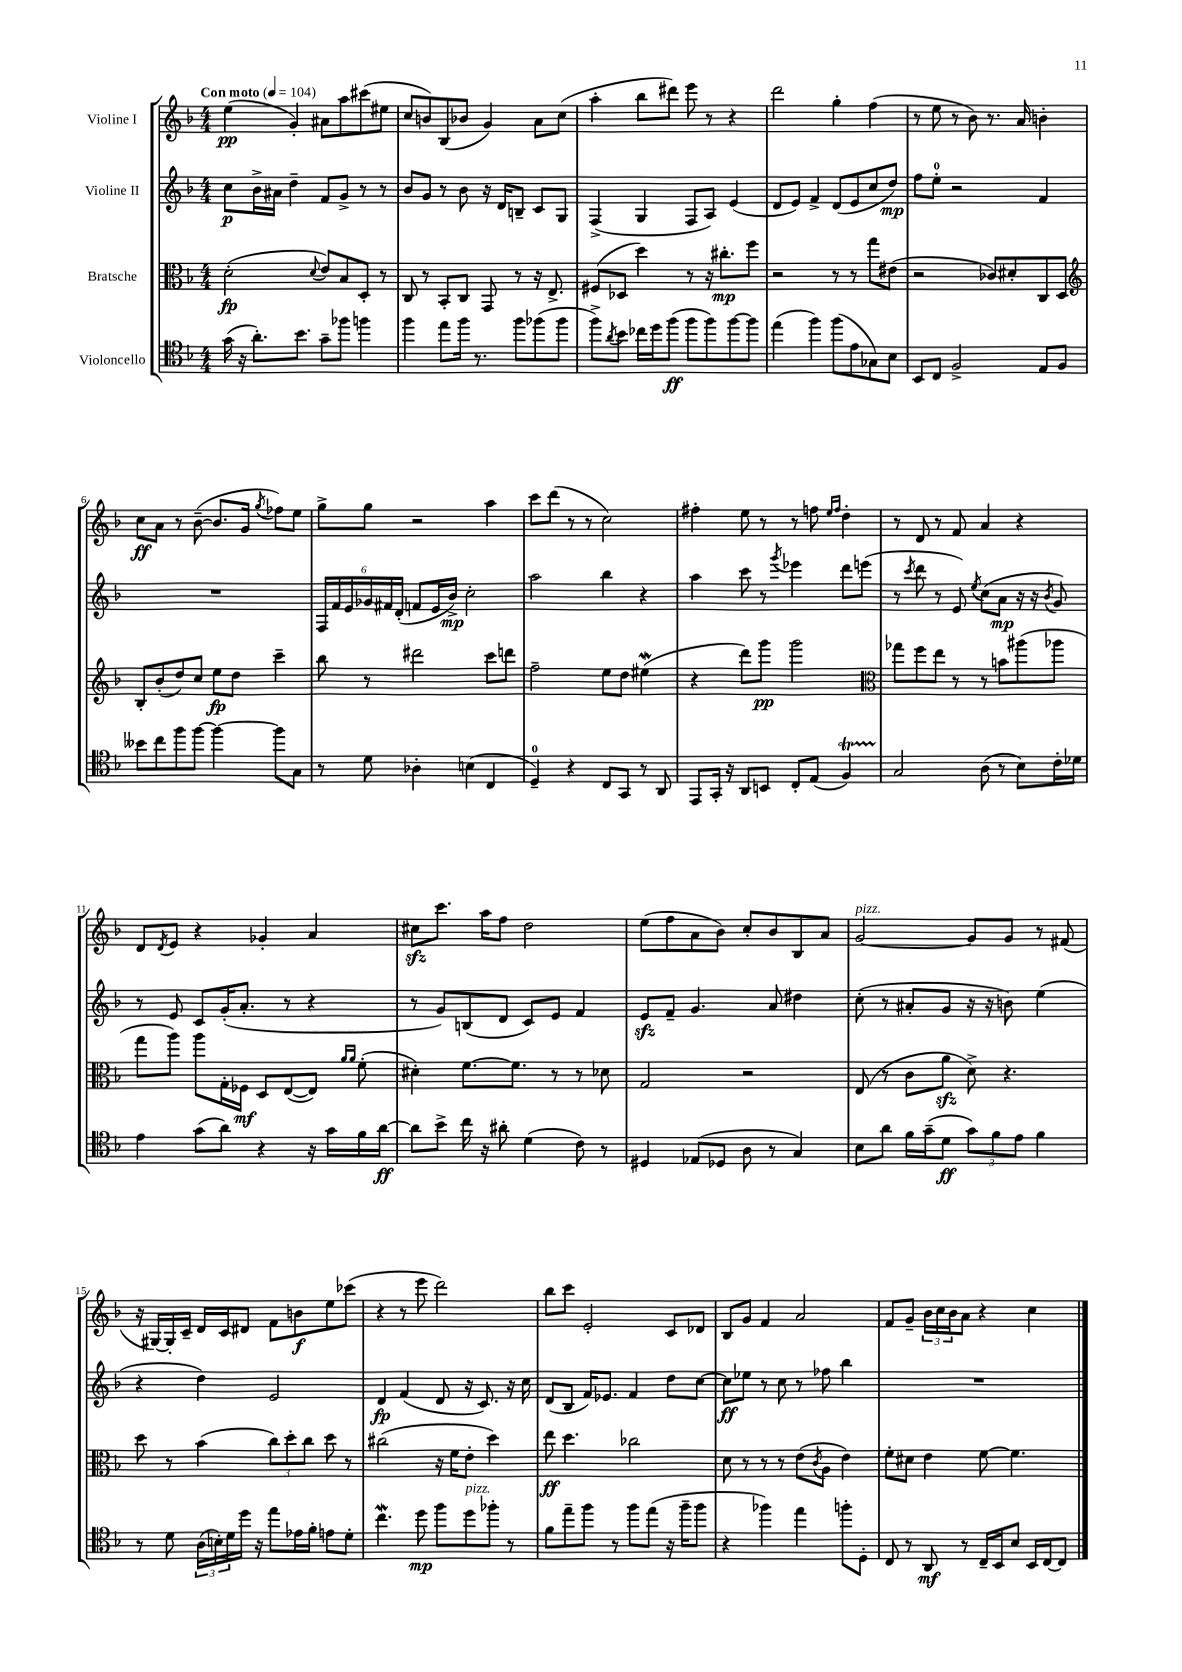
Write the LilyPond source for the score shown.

<<
\new StaffGroup <<
\new Staff = "s0" \with { instrumentName = "Violine I" } {
    \clef treble \key f \major \numericTimeSignature \time 4/4 \tempo "Con moto" 4 = 104
    e''4\pp( g'4-.) ais'8 a''8 cis'''8( eis''8 |
    c''8 b'8) bes8( bes'8 g'4) a'8 c''8( |
    a''4-. bes''8 dis'''8) e'''8 r8 r4 |
    d'''2 g''4-. f''4( |
    r8 e''8 r8 bes'8) r8. a'16 b'4-. |
    c''8\ff a'8 r8 bes'8~--( bes'8. g'16 \acciaccatura { g''8 } fes''8) e''8 |
    g''8-> g''8 r2 a''4 |
    c'''8 d'''8( r8 r8 c''2) |
    fis''4-. e''8 r8 r8 f''8 \grace { e''16 f''16 } d''4-. |
    r8 d'8 r8 f'8 a'4 r4 |
    d'8 \acciaccatura { d'8 } e'8 r4 ges'4-. a'4 |
    cis''8\sfz c'''8. a''16 f''8 d''2 |
    e''8( f''8 a'8 bes'8) c''8-. bes'8 bes8 a'8 |
    g'2~^\markup { \italic "pizz." } g'8 g'8 r8 fis'8( |
    r16 gis16~) gis16-. c'16-- d'16 c'16 dis'8 f'8 b'8\f e''8 ces'''8( |
    r4 r8 e'''8 d'''2) |
    bes''8 c'''8 e'2-. c'8 des'8 |
    bes8 g'8 f'4 a'2 |
    f'8 g'8-- \tuplet 3/2 { bes'16 c''16 bes'16 } a'8 r4 c''4 \bar "|." |
}
\new Staff = "s1" \with { instrumentName = "Violine II" } {
    \clef treble \key f \major \numericTimeSignature \time 4/4
    c''8\p bes'16-> ais'16 d''4-- f'8 g'8-> r8 r8 |
    bes'8 g'8 r8 bes'8 r16 d'16 b8-- c'8 g8 |
    f4->( g4 f8 a8) e'4( |
    d'8 e'8) f'4-> d'8( e'8 c''8 d''8\mp) |
    f''8 e''8-0-. r2 f'4 |
    R1 |
    \tuplet 6/4 { f16 f'16 e'16 ges'16 fis'16 d'16-.( } f'8 e'16 bes'16->\mp) c''2-. |
    a''2 bes''4 r4 |
    a''4 c'''8 r8 \acciaccatura { g'''8 } ees'''4 d'''8 e'''8( |
    r8 \acciaccatura { c'''8 } d'''8 r8 e'8) \acciaccatura { e''8 } c''8( a'8\mp r16 r16 \acciaccatura { bes'8 } g'8) |
    r8 e'8 c'8 g'16-.( a'8.-. r8 r4 |
    r8 g'8) b8( d'8 c'8) e'8 f'4 |
    e'8\sfz f'8-- g'4. a'8 dis''4 |
    c''8-.( r8 ais'8-. g'8 r16 r16 b'8) e''4( |
    r4 d''4) e'2 |
    d'4\fp f'4( d'8 r16 c'8.) r16 c''16 |
    d'8( bes8 f'16) ees'8. f'4 d''8 c''8~ |
    c''8\ff ees''8 r8 c''8 r8 fes''8 bes''4 |
    R1 \bar "|." |
}
\new Staff = "s2" \with { instrumentName = "Bratsche" } {
    \clef alto \key f \major \numericTimeSignature \time 4/4
    d'2-.\fp( \appoggiatura { d'8 } e'8) bes8 d8-. r8 |
    c8 r8 bes,8-. c8 g,8 r8 r16 e8.-> |
    fis8( des8 d''4) r8 r16 cis''8.-.\mp f''8 |
    r2 r8 r8 g''8 eis'8( |
    r2 ces'8) dis'8-. c8 d8 |
    \clef treble bes8-. bes'8-.( d''8) c''8 e''8\fp d''8 c'''4-- |
    bes''8 r8 dis'''2 c'''8 d'''8 |
    f''2-- e''8 d''8 eis''4\mordent( |
    r4 d'''8) g'''8\pp g'''2 |
    \clef alto ges''8 f''8 e''8 r8 r8 b'8 ais''8( aes''8 |
    g''8 a''8) a''8 g16-. fes16\mf d8 e8~( e8) \grace { a'16 a'16 } f'8-.( |
    dis'4-.) f'8.~ f'8. r8 r8 des'8 |
    g2 r2 |
    e8( r8 c'8 a'8\sfz d'8->) r4. |
    d''8 r8 bes'4( \tuplet 3/2 { c''8) d''8-. c''8 } d''8 r8 |
    cis''2( r16 f'16 e'8-. d''4) |
    e''8\ff d''4. ces''2 |
    d'8 r8 r8 r8 e'8( \acciaccatura { c'8 } a8 e'4) |
    f'8-. dis'8 e'4 f'8~ f'4. \bar "|." |
}
\new Staff = "s3" \with { instrumentName = "Violoncello" } {
    \clef tenor \key f \major \numericTimeSignature \time 4/4
    g'16( r16 a'8.-.) bes'8. g'8-- fes''8 f''4 |
    f''4 e''8 f''16 r8. f''8 fes''8( fes''8 |
    f''8->) \acciaccatura { a'8 } bes'8 ces''16 d''16 f''8\ff( f''8 f''8) f''8~ f''8 |
    e''4( f''4) f''8( e'8 ges8) bes8 |
    bes,8 c8 f2-> e8 f8 |
    beses'8 c''8 f''8 f''8~ f''4~ f''8 g8 |
    r8 d'8 aes4-. b4( c4 |
    d4-0--) r4 c8 g,8 r8 a,8 |
    e,8 g,16-. r16 a,8 b,8 c8-. e8( f4\startTrillSpan) |
    g2\stopTrillSpan a8( r8 bes8) c'16-. des'16 |
    e'4 g'8( a'8) r4 r16 g'16 f'16 a'16~\ff |
    a'8 bes'8-> c''16 r16 ais'8-. d'4( c'8) r8 |
    dis4 ees8( des8 a8 r8 g4) |
    bes8 a'8 f'16 g'16--( d'8\ff \tuplet 3/2 { g'8) f'8 e'8 } f'4 |
    r8 d'8 \tuplet 3/2 { a16( b16-.) d'16 } d''16 r16 e''8 ees'16 f'16-. e'8 d'8-. |
    c''4.\mordent d''8\mp f''8 d''8^\markup { \italic "pizz." } fes''8-. r8 |
    f'8 e''8-- f''8 r8 f''8 e''8( r16 f''16-- f''8 |
    r4 fes''4) e''4 f''8-. d8-. |
    c8 r8 a,8\mf r8 c16-- bes,16 bes8 bes,16 c16~ c8 \bar "|." |
}
>>
>>
